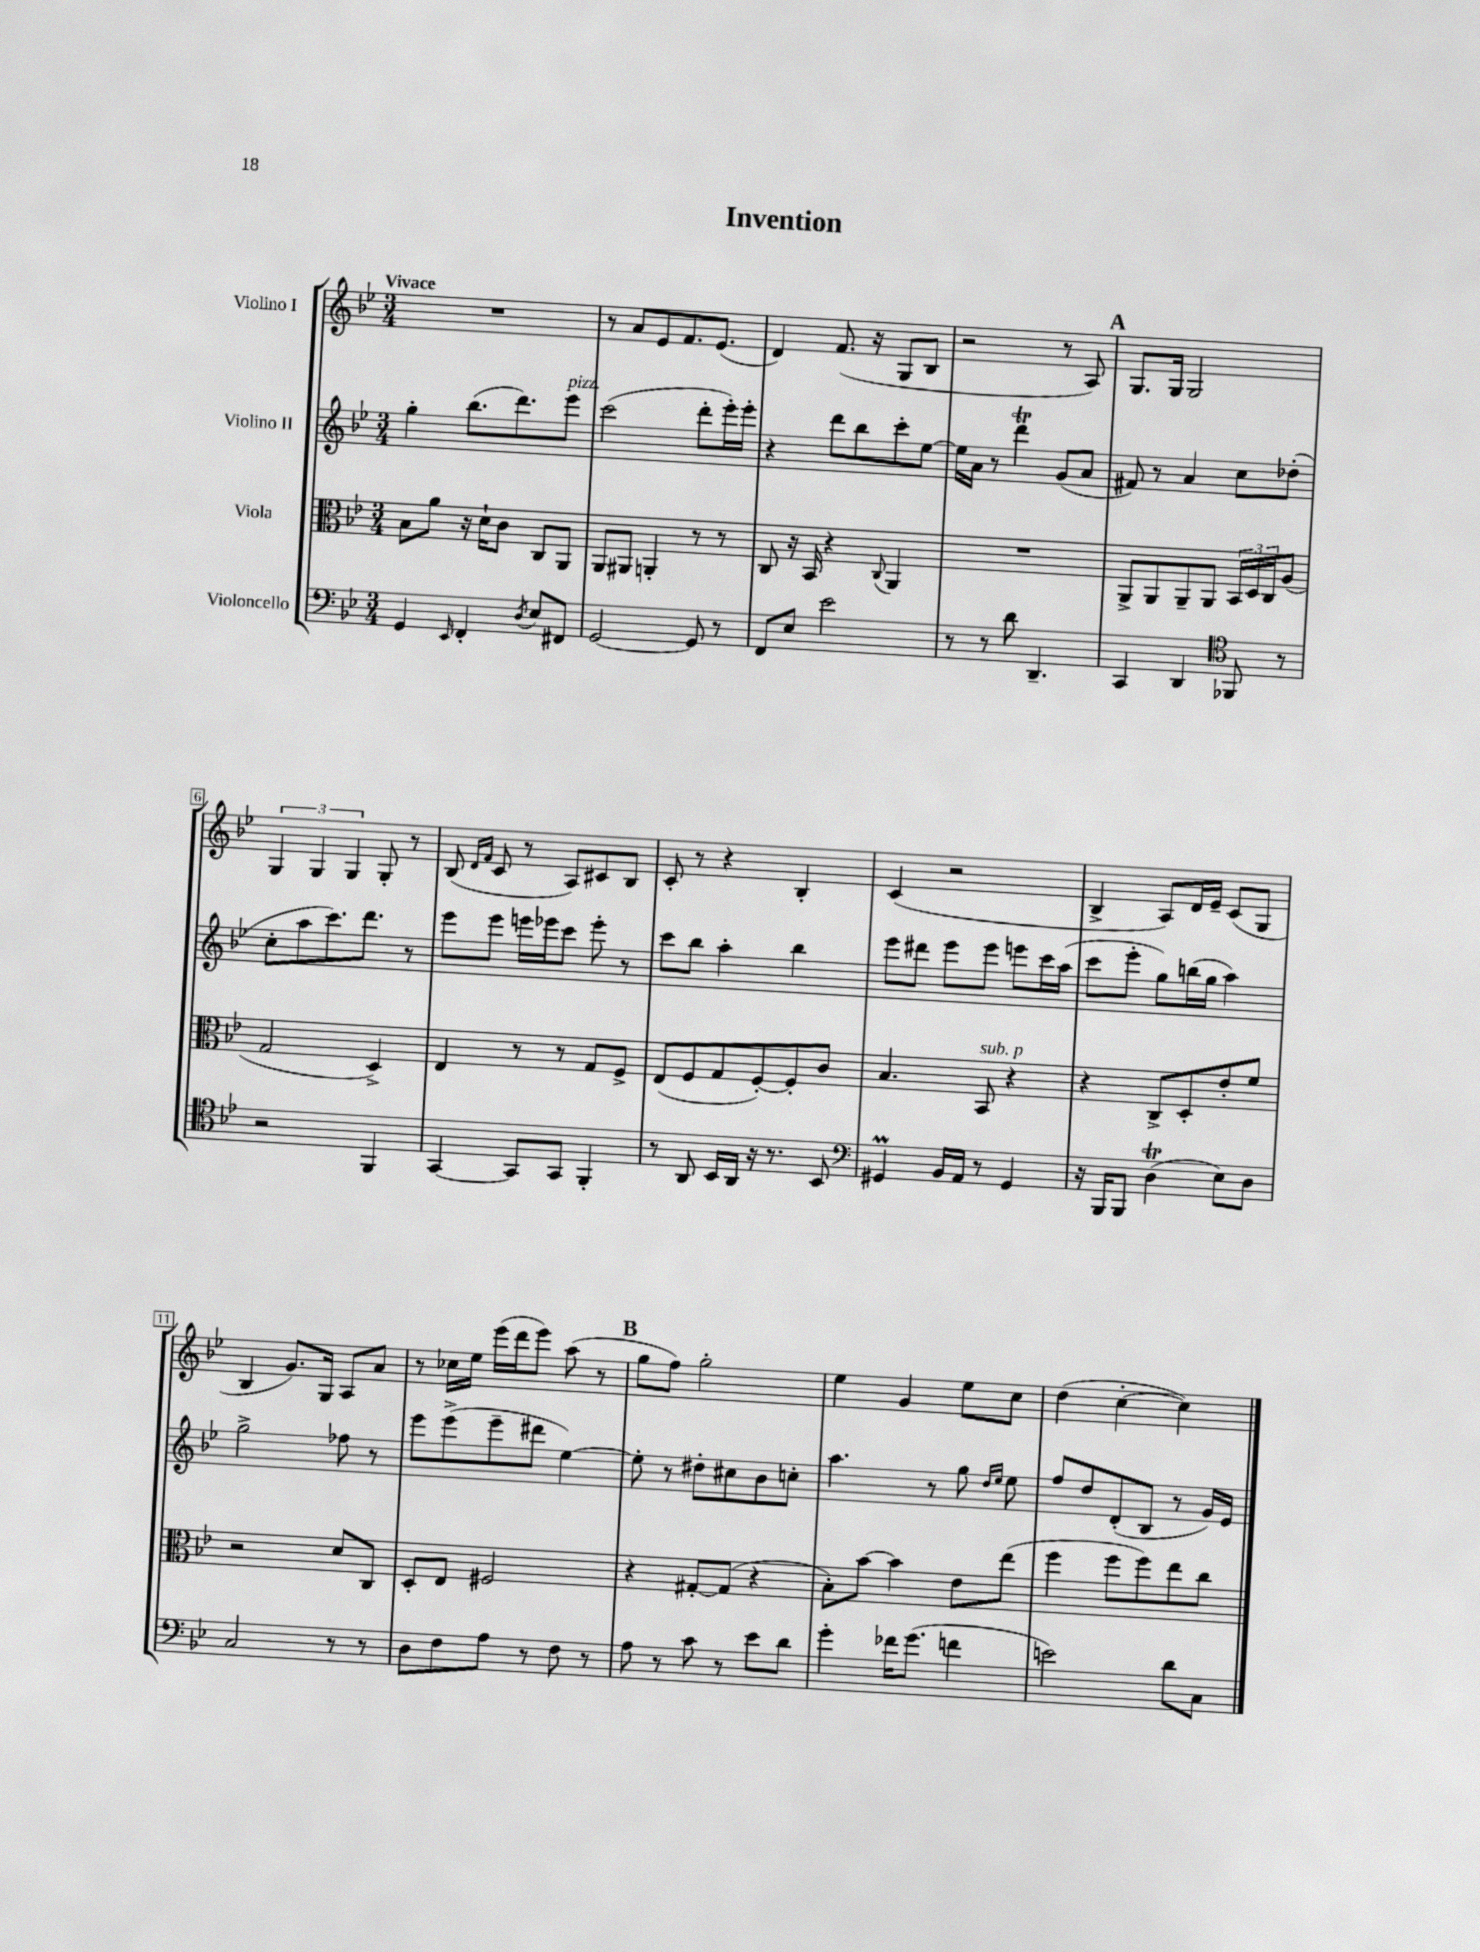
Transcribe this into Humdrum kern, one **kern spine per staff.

**kern	**kern	**kern	**kern
*staff4	*staff3	*staff2	*staff1
*clefF4	*clefC3	*clefG2	*clefG2
*k[b-e-]	*k[b-e-]	*k[b-e-]	*k[b-e-]
*M3/4	*M3/4	*M3/4	*M3/4
4GG	8B-	4gg'	2.r
.	8a	.	.
16qqEE-	.	.	.
4FF'	16r	(8.bb-	.
.	16d`	.	.
.	8c	.	.
.	.	8.ddd)	.
8qD	.	.	.
8E-	8C	.	.
8FF#	8AA	8eee-	.
=	=	=	=
[2GG	8AA	(2ccc	8r
.	8AA#	.	8a
.	4AA'	.	8e-
.	.	.	8.f
8GG]	8r	8ddd'	.
.	.	.	(8.e-
8r	8r	16eee-')	.
.	.	16eee-'	.
=	=	=	=
8FF	8C	4r	4d)
8E-	16r	.	.
.	16BB-	.	.
2e-	4r	8ddd	(8.f
.	.	8bb-	.
.	.	.	16r
.	8qqC	.	.
.	4AA	8ccc'	8G
.	.	[8ee-	8B-
=	=	=	=
8r	2.r	16ee-]	2r
.	.	16a	.
8r	.	8r	.
8d	.	4ddd	.
4.DD~	.	.	.
.	.	(8g	8r
.	.	8a	8A)
=	=	=	=
4CC	8AA^	8f#)	8.G
.	8AA	8r	.
.	.	.	16G
4DD	8AA~	4a	2G
.	8AA	.	.
*clefC4	*	*	*
8FF-	24BB-	8cc	.
.	24D	.	.
.	24C	.	.
8r	(8A	(8dd-'	.
=	=	=	=
2r	2G	8cc'	6G
.	.	8aa	.
.	.	.	6G
.	.	8.ccc)	.
.	.	.	6G
.	.	8.ddd	.
4FF	4D^)	.	8G'
.	.	8r	8r
=	=	=	=
[4GG	4E-	8eee-	(8B-
.	.	.	16qqd
.	.	.	16qqf
.	.	8eee-	8c
8GG]	8r	16eee	8r
.	.	16eee-	.
8GG	8r	8ccc	8A)
4FF'	8G	8eee-'	8c#
.	8F^	8r	8B-
=	=	=	=
8r	(8E-	8ccc	8c'
8AA	8F	8bb-	8r
16BB-	8G	4aa'	4r
16AA	.	.	.
16r	[8F')	.	.
8.r	.	.	.
.	8F']	4bb-	4B-'
8BB-	8c	.	.
=	=	=	=
*clefF4	*	*	*
4GG#	4.B-	8eee-	(4c
.	.	8ddd#	.
16BB-	.	8eee-	2r
16AA	.	.	.
8r	8BB-	8eee-	.
4GG#	4r	8eee	.
.	.	16ccc	.
.	.	(16aa	.
=	=	=	=
16r	4r	8ccc	4B-^
16BBB-	.	.	.
8BBB-	.	8eee-'	.
(4D	8C^	8gg)	8A)
.	8D'	(16bb	16d
.	.	16gg	16e-~
8E-)	8e-'	4aa)	(8c
8D	8f	.	8G
=	=	=	=
2C	2r	2gg^	4B-
.	.	.	8.g)
.	.	.	16G
8r	8d	8ff-	8A
8r	8C	8r	8a
=	=	=	=
8D	8D'	8eee-	8r
8F	8E-	(8eee-^	16cc-
.	.	.	16ee-
8A	2F#	8eee-~	(16eee-
.	.	.	16ddd
8r	.	8ddd#	8eee-)
8F	.	[4ee-)	(8aa
8r	.	.	8r
=	=	=	=
8A	4r	8ee-']	8gg
8r	.	8r	8ff)
8c	[8G#'	8dd#'	2gg'
8r	(8G#]	8cc#	.
8e-	4r	8b-	.
8d	.	8cc'	.
=	=	=	=
4g'	8B-')	4.aa	4ee-
.	[8b-	.	.
16f-	4b-]	.	4g
(8.g	.	.	.
.	.	8r	.
4f	8e-	8gg	8ee-
.	.	16qqdd	.
.	.	16qqee-	.
.	(8ee-	8ee-	8cc
=	=	=	=
2e)	4ff	8ff	(4dd
.	.	8dd	.
.	8ff	(8d'	[4cc'
.	8ff)	8B-	.
8d	8ee-	8r	4cc])
8C	8cc	16g)	.
.	.	16e-	.
==	==	==	==
*-	*-	*-	*-
